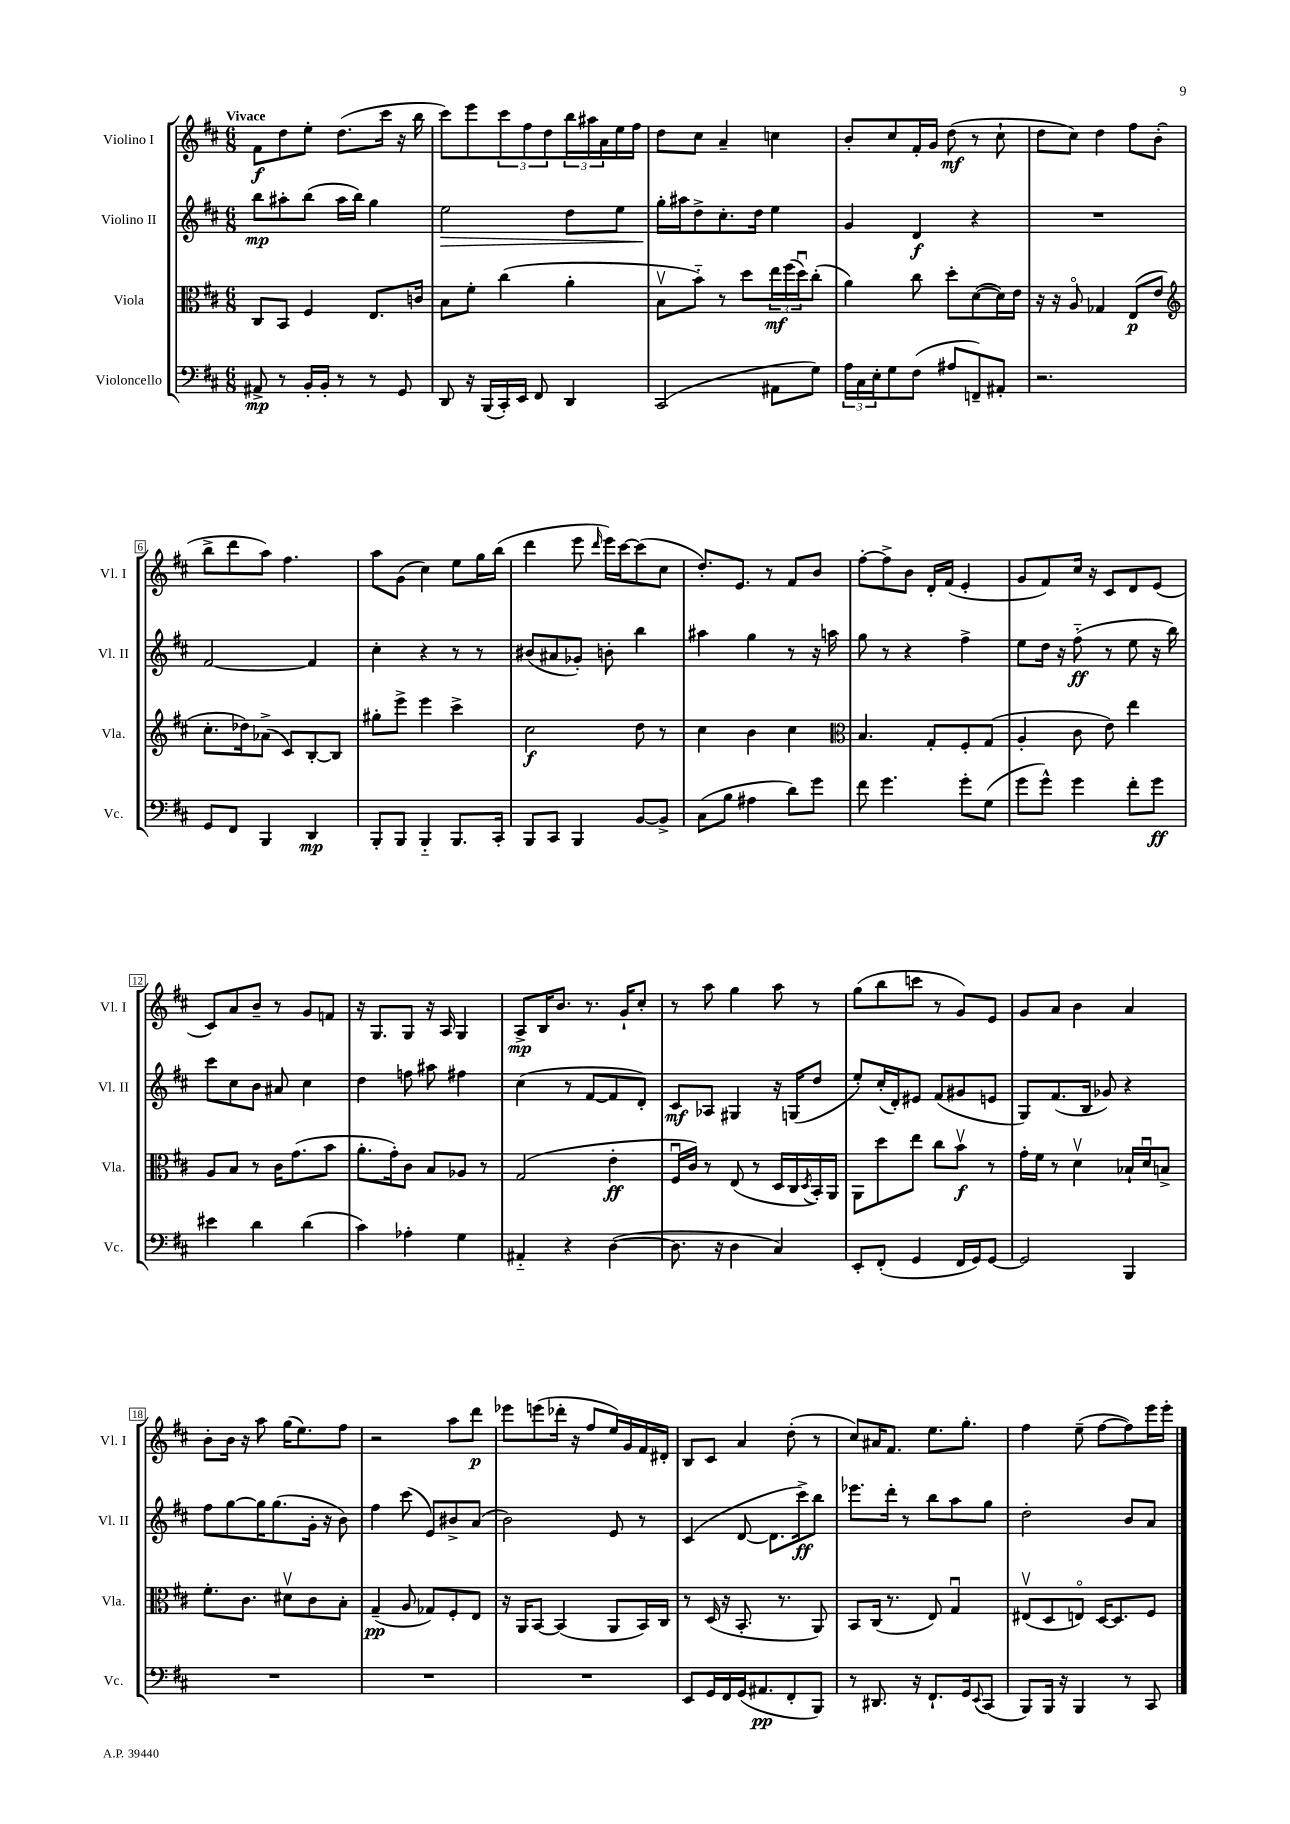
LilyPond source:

<<
\new StaffGroup <<
\new Staff = "s0" \with { instrumentName = "Violino I" shortInstrumentName = "Vl. I" } {
    \clef treble \key d \major \numericTimeSignature \time 6/8 \tempo "Vivace"
    fis'8\f d''8 e''8-. d''8.( cis'''16 r16 b''16 |
    cis'''8) e'''8 \tuplet 3/2 { cis'''8 fis''8 d''8 } \tuplet 3/2 { b''16 ais''16 a'16 } e''16 fis''16 |
    d''8 cis''8 a'4-- c''4 |
    b'8-. cis''8 fis'16-. g'16 d''8\mf( r8 cis''8-! |
    d''8 cis''8) d''4 fis''8 b'8-.( |
    b''8-> d'''8 a''8) fis''4. |
    a''8 g'8( cis''4) e''8 g''16 b''16( |
    d'''4 e'''8 \grace { d'''16 } e'''16) cis'''16~ cis'''8( cis''8 |
    d''8.-.) e'8. r8 fis'8 b'8 |
    fis''8~-. fis''8-> b'8 d'16-. fis'16( e'4-. |
    g'8 fis'8) cis''16 r16 cis'8 d'8 e'8( |
    cis'8) a'8 b'8-- r8 g'8 f'8 |
    r16 g8. g8 r16 a16 g4 |
    a8->\mp b16 b'8. r8. g'16-! cis''8-. |
    r8 a''8 g''4 a''8 r8 |
    g''8( b''8 c'''8 r8 g'8) e'8 |
    g'8 a'8 b'4 a'4 |
    b'8-. b'16 r16 a''8 g''16( e''8.) fis''8 |
    r2 a''8 d'''8\p |
    ees'''8 e'''8( des'''16-. r16 fis''8 e''16) g'16 fis'16 dis'16-. |
    b8 cis'8 a'4 d''8-.( r8 |
    cis''8) ais'16 fis'8. e''8. g''8.-. |
    fis''4 e''8--( fis''8~ fis''8) e'''16 e'''16-. \bar "|." |
}
\new Staff = "s1" \with { instrumentName = "Violino II" shortInstrumentName = "Vl. II" } {
    \clef treble \key d \major \numericTimeSignature \time 6/8
    b''8\mp ais''8-. b''8( ais''16 b''16) g''4 |
    e''2\> d''8 e''8 |
    g''16-.\! ais''16 d''8-> cis''8.-. d''16 e''4 |
    g'4 d'4\f r4 |
    R2. |
    fis'2~ fis'4 |
    cis''4-. r4 r8 r8 |
    bis'8( ais'8 ges'8-.) b'8-. b''4 |
    ais''4 g''4 r8 r16 a''16 |
    g''8 r8 r4 fis''4-> |
    e''8 d''16 r16 fis''8-_\ff( r8 e''8 r16 b''16) |
    cis'''8 cis''8 b'8 ais'8 cis''4 |
    d''4 f''8 ais''8 fis''4 |
    cis''4( r8 fis'8~ fis'8 d'8-.) |
    cis'8\mf aes8 gis4 r16 g16( d''8 |
    e''8-.) cis''16-.( d'16-.) eis'8 fis'8( gis'8 e'8 |
    g8) fis'8.( b16 ges'8) r4 |
    fis''8 g''8~ g''16 g''8.( g'16-. r16 b'8) |
    fis''4 cis'''8( e'8) bis'8-> a'8( |
    b'2) e'8 r8 |
    cis'4( d'8~ d'8. cis'''16->\ff) b''8 |
    ees'''8. d'''16-. r8 b''8 a''8 g''8 |
    d''2-. b'8 a'8 \bar "|." |
}
\new Staff = "s2" \with { instrumentName = "Viola" shortInstrumentName = "Vla." } {
    \clef alto \key d \major \numericTimeSignature \time 6/8
    cis8 b,8 fis4 e8. c'16 |
    b8 fis'8-. cis''4( a'4-. |
    b8\upbow b'8-_) r8 d''8 \tuplet 3/2 { e''16\mf fis''16( d''16\downbow) } cis''8-.( |
    a'4) cis''8 d''8-. d'8~( d'16) e'16 |
    r16 r16 a8\flageolet ges4 e8\p( e'8 |
    \clef treble cis''8.-. des''16) aes'8->( cis'8) b8~-. b8 |
    gis''8-. e'''8-> e'''4 cis'''4-> |
    cis''2\f d''8 r8 |
    cis''4 b'4 cis''4 |
    \clef alto b4. g8-. fis8-. g8( |
    a4-. cis'8 e'8) e''4 |
    a8 b8 r8 cis'16 g'8.( b'8 |
    a'8.-. g'16-.) cis'8 b8 aes8 r8 |
    g2( e'4-.\ff |
    fis16\downbow cis'16) r8 e8( r8 d16 cis16 \acciaccatura { d8 } b,16-.) a,16 |
    a,8 d''8 e''8 cis''8 b'8\upbow\f r8 |
    g'16-. fis'16 r8 d'4\upbow bes16-! d'16\downbow b8-> |
    fis'8.-. cis'8. dis'8\upbow cis'8 b8-. |
    g4--\pp( a8 ges8) fis8-. e8 |
    r16 a,16 b,8~ b,4( a,8 b,16) cis16 |
    r8 d16( r16 b,8.-. r8. a,8) |
    b,8 cis16( r8. e8) g4\downbow |
    eis8\upbow( d8 e8\flageolet) d16~ d8. fis8 \bar "|." |
}
\new Staff = "s3" \with { instrumentName = "Violoncello" shortInstrumentName = "Vc." } {
    \clef bass \key d \major \numericTimeSignature \time 6/8
    ais,8->\mp r8 b,16-. b,16-. r8 r8 g,8 |
    d,8 r16 b,,16( cis,16-.) e,16 fis,8 d,4 |
    cis,2( ais,8 g8) |
    \tuplet 3/2 { a16 cis16 e16-. } g8 fis8( ais8 f,8--) ais,8-. |
    r2. |
    g,8 fis,8 b,,4 d,4\mp |
    b,,8-. b,,8 b,,4-_ b,,8. cis,16-. |
    b,,8 cis,8 b,,4 b,8~ b,8-> |
    cis8( b8 ais4 d'8) g'8 |
    fis'8 g'4. g'8-. g8( |
    g'8 g'8-^) g'4 fis'8-. g'8\ff |
    eis'4 d'4 d'4( |
    cis'4) aes4-. g4 |
    ais,4-_ r4 d4~( |
    d8. r16 d4 cis4) |
    e,8-. fis,8-.( g,4 fis,16 g,16) g,8~ |
    g,2 b,,4 |
    R2. |
    R2. |
    R2. |
    e,8 g,16 fis,16 g,16( ais,8.\pp fis,8-. b,,8) |
    r8 dis,8. r16 fis,8.-! g,16 \appoggiatura { e,8 } cis,8( |
    b,,8) b,,16 r16 b,,4 r8 cis,8 \bar "|." |
}
>>
>>
\layout { \context { \Score \override BarNumber.stencil = #(make-stencil-boxer 0.1 0.3 ly:text-interface::print) } }
